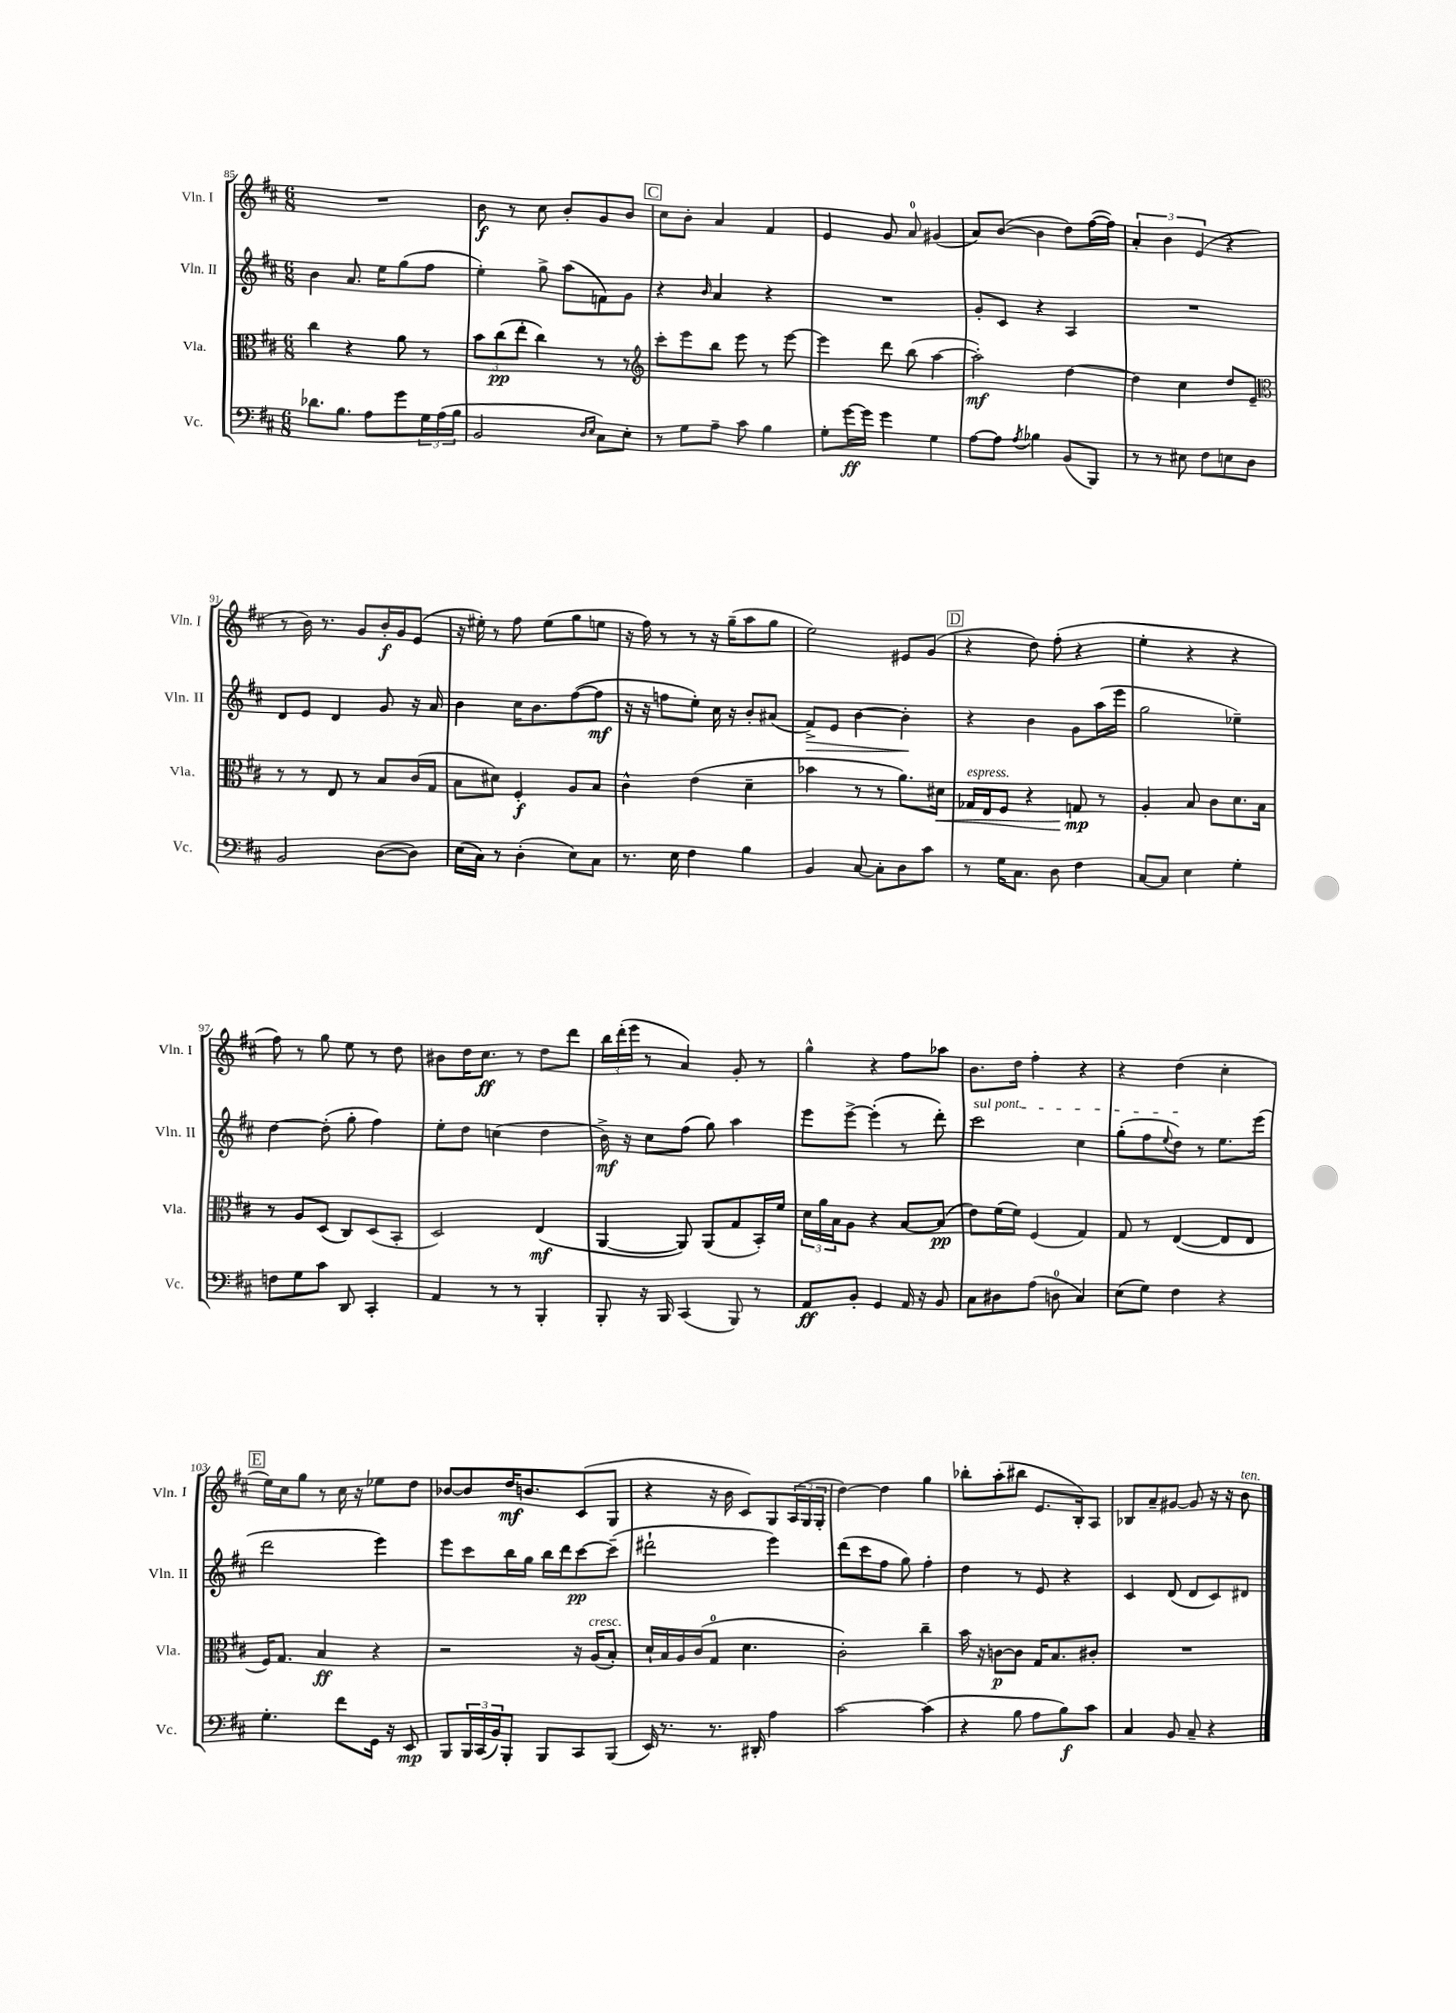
<<
\new StaffGroup <<
\new Staff = "s0" \with { instrumentName = "Vln. I" shortInstrumentName = "Vln. I" } {
    \clef treble \key d \major \numericTimeSignature \time 6/8
    R2. |
    b'8\f r8 cis''8 b'8-. g'8 b'8 |
    \mark \markup { \box "C" } cis''8 b'8-. a'4 fis'4 |
    e'4 g'8 a'8-0 gis'4( |
    a'8) b'8~( b'4 d''8) fis''16~( fis''16) |
    \tuplet 3/2 { a'4-. b'4 e'4( } r4 |
    r8 b'16) r8. g'8 b'16-.\f g'16 e'8( |
    r16 eis''16-.) r8 fis''8 eis''8( g''8 e''8 |
    r16 fis''16) r8 r8 r16 g''16--( a''8 g''8 |
    e''2) eis'8 g'8( |
    \mark \markup { \box "D" } r4 d''8) fis''8-.( r4 |
    e''4-. r4 r4 |
    fis''8) r8 g''8 e''8 r8 d''8 |
    bis'8 d''16 cis''8.\ff r8 d''8 d'''8 |
    \tuplet 3/2 { b''16 d'''16-.( e'''16 } r8 a'4) g'8-. r8 |
    g''4-^ r4 fis''8 aes''8 |
    b'8. d''16 fis''4-. r4 |
    r4 d''4( cis''4-. |
    \mark \markup { \box "E" } e''16) cis''16 g''8 r8 cis''16 r16 ees''8 d''8 |
    bes'8~ bes'8 d''16\mf b'8. cis'8( g8 |
    r4 r16 b'16 cis'8) g8 \tuplet 3/2 { a16( g16 g16-. } |
    d''4~) d''4 g''4 |
    bes''8-. a''8-.( bis''8 e'8. b16-.) a8 |
    bes8 a'8-- gis'8~ gis'8 r16 r16 b'8^\markup { \italic "ten." } \bar "|." |
}
\new Staff = "s1" \with { instrumentName = "Vln. II" shortInstrumentName = "Vln. II" } {
    \clef treble \key d \major \numericTimeSignature \time 6/8
    b'4 a'8. e''16 g''8( fis''8 |
    e''4-.) g''8-> a''8( f'8) g'8 |
    \mark \markup { \box "C" } r4 \grace { b'16 } a'4 r4 |
    R2. |
    g'8-. cis'8 r4 a4 |
    R2. |
    d'8 e'8 d'4 g'8 r16 a'16 |
    b'4 cis''16 b'8. fis''8~( fis''8\mf |
    r16 r16 f''8 e''8-.) cis''16 r16 b'8-. ais'8( |
    fis'8->\>) e'8 b'4~ b'4-.\! |
    \mark \markup { \box "D" } r4 b'4 g'8 a''16( e'''16 |
    g''2 ees''4--) |
    d''4~ d''8-.( g''8-. fis''4) |
    e''8-. d''8 c''4( d''4 |
    b'16->\mf) r16 cis''8 fis''8( g''8) a''4 |
    e'''8 e'''8~-> e'''4-.( r8 d'''8-.) |
    \once \override TextSpanner.bound-details.left.text = \markup { \italic "sul pont." } cis'''2\startTextSpan cis''4 |
    g''8-.( fis''8 \appoggiatura { e''8 } d''8\stopTextSpan) r8 e''8. e'''16( |
    \mark \markup { \box "E" } d'''2 e'''4) |
    e'''8 cis'''8 b''16 g''16 b''16 d'''16 cis'''8~\pp cis'''8--( |
    dis'''2-! e'''4) |
    d'''8( cis'''8 fis''8 g''8) fis''4-. |
    d''4 r8 e'8 r4 |
    cis'4 d'8( d'8 cis'8) dis'8 \bar "|." |
}
\new Staff = "s2" \with { instrumentName = "Vla." shortInstrumentName = "Vla." } {
    \clef alto \key d \major \numericTimeSignature \time 6/8
    cis''4 r4 a'8 r8 |
    \tuplet 3/2 { b'8 cis''8\pp( e''8-. } cis''4) r8 r8 |
    \mark \markup { \box "C" } \clef treble cis'''8-. e'''8 b''8 e'''8 r8 e'''8~ |
    e'''4 d'''8 b''8( a''4~ |
    a''2-.\mf) d''4~ |
    d''4 cis''4 d''8 e'8-- |
    \clef alto r8 r8 e8 r8 b8 cis'16( g16 |
    b8 dis'8) fis4-.\f a8 b8 |
    cis'4-^ e'4( d'4-- |
    bes'4 r8 r8 a'8.) dis'16\< |
    \mark \markup { \box "D" } ges16^\markup { \italic "espress." } e16 fis8 r4 g8\mp\! r8 |
    a4-. b8 cis'8 d'8. b16 |
    r8 a8 d8( cis8) d8( b,8-. |
    d2) e4\mf( |
    a,4~ a,8) a,8( g8 b,16-.) fis'16 |
    \tuplet 3/2 { d'16 a'16 b16 } a8 r4 b8~ b8\pp( |
    e'8) fis'16( fis'16) fis4( g4) |
    g8 r8 e4~( e8 e8 |
    \mark \markup { \box "E" } fis16) g8. b4\ff r4 |
    r2 r16 a16^\markup { \italic "cresc." }( b8-.) |
    d'16-! b16 a16 cis'16( g8-0 d'4. |
    cis'2-.) cis''4-- |
    b'16 r16 c'8~\p c'8 g16 b8. cis'8-. |
    R2. \bar "|." |
}
\new Staff = "s3" \with { instrumentName = "Vc." shortInstrumentName = "Vc." } {
    \clef bass \key d \major \numericTimeSignature \time 6/8
    des'8. b8. a8 g'8 \tuplet 3/2 { g16 a16( b16 } |
    b,2 \grace { d16 e16 } cis8) e8-. |
    \mark \markup { \box "C" } r8 g8 a8-- cis'8 b4 |
    g8-. g'16~\ff g'16 g'4 g4 |
    a8~ a8 \acciaccatura { a8 } bes4 b,8( b,,8) |
    r8 r8 eis8 fis8 e8 d8 |
    b,2 d8~( d8) |
    e16( cis16) r8 d4-.( e8) cis8 |
    r8. e16 fis4 b4 |
    b,4 cis8~ cis8-. d8 cis'8 |
    \mark \markup { \box "D" } r8 g16 cis8. d8 fis4 |
    cis8~ cis8 e4 g4-. |
    f8 g8 cis'8 d,8 cis,4-. |
    a,4 r8 r8 b,,4-. |
    b,,8-. r16 b,,16 cis,4( b,,8) r8 |
    a,8\ff b,8-. g,4 a,16 r16 b,8 |
    cis8 dis8 a8( d8-0 cis4) |
    e8( g8) fis4 r4 |
    \mark \markup { \box "E" } g4.-. fis'8 g,16 r16 e,8\mp |
    b,,8 \tuplet 3/2 { b,,16 cis,16( b,16) } b,,8-. b,,8 cis,8 b,,8( |
    e,16) r8. r8. dis,16-. a4 |
    cis'2~ cis'4( |
    r4 b8 a8 b8\f) cis'8 |
    cis4 b,8 cis8-- r4 \bar "|." |
}
>>
>>
\layout { \context { \Score currentBarNumber = #85 } }
